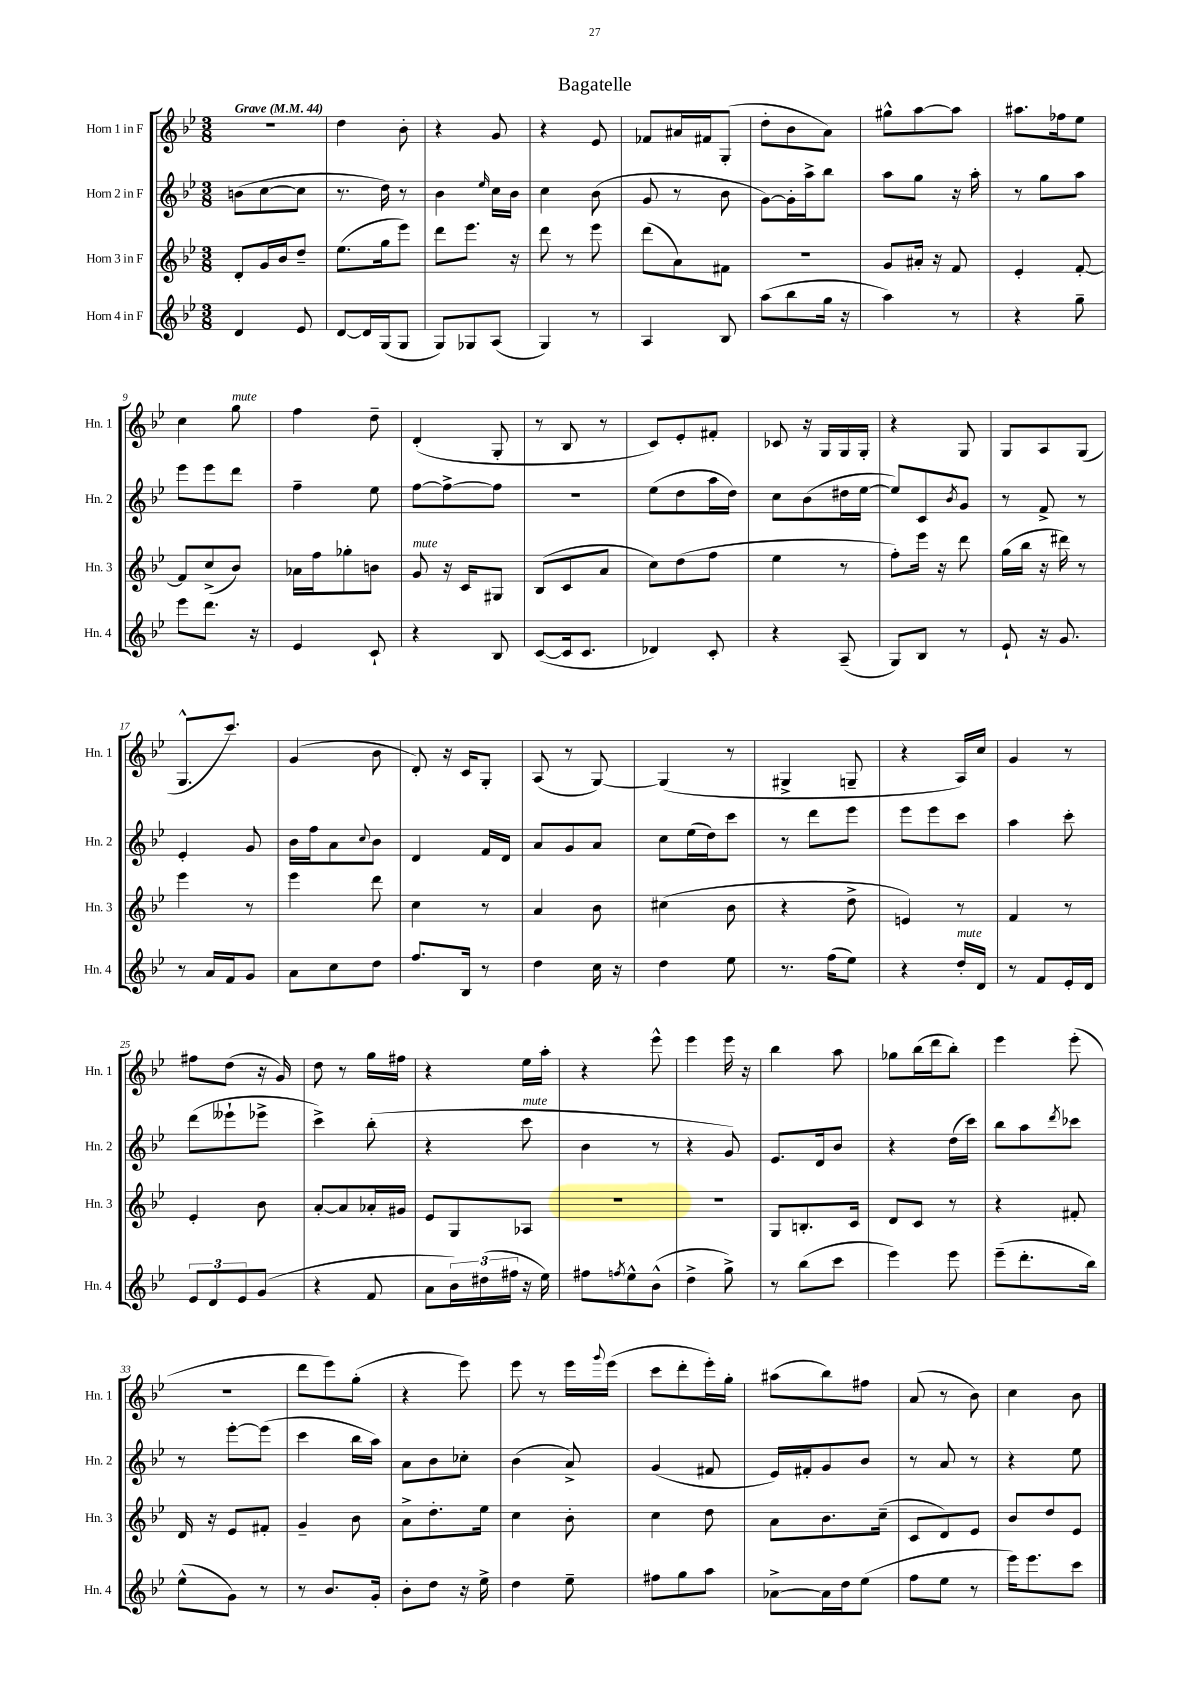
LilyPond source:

\header { title = "Bagatelle" }
<<
\new StaffGroup <<
\new Staff = "s0" \with { instrumentName = "Horn 1 in F" shortInstrumentName = "Hn. 1" } {
    \clef treble \key bes \major \numericTimeSignature \time 3/8 \tempo "Grave" 4 = 44
    R4. |
    d''4 bes'8-. |
    r4 g'8 |
    r4 ees'8 |
    fes'8 ais'16 fis'16 g8-.( |
    d''8-. bes'8 a'8) |
    gis''8-^ a''8~ a''8 |
    ais''8. fes''16 ees''8 |
    c''4 g''8^\markup { \italic "mute" } |
    f''4 d''8-- |
    d'4-.( g8-. |
    r8 bes8 r8 |
    c'8) ees'8-. fis'8-. |
    ces'8 r16 g16 g16 g16-. |
    r4 g8 |
    g8 a8 g8( |
    g8.-^ c'''8.) |
    g'4( bes'8 |
    d'8-.) r16 c'16 g8-. |
    a8( r8 g8~) |
    g4( r8 |
    gis4-> g8-- |
    r4 a16) c''16 |
    g'4 r8 |
    fis''8 d''8( r16 g'16) |
    d''8 r8 g''16 fis''16 |
    r4 ees''16 a''16-. |
    r4 ees'''8-^ |
    ees'''4 ees'''16 r16 |
    bes''4 a''8 |
    ges''8 bes''16( d'''16 bes''8-.) |
    ees'''4 ees'''8-.( |
    R4. |
    d'''8 ees'''8) g''8-.( |
    r4 ees'''8) |
    ees'''8 r8 ees'''16 \appoggiatura { g'''8 } ees'''16( |
    c'''8 d'''8-. ees'''16-.) g''16-. |
    ais''8( bes''8) fis''8 |
    a'8( r8 bes'8) |
    c''4 bes'8 \bar "|." |
}
\new Staff = "s1" \with { instrumentName = "Horn 2 in F" shortInstrumentName = "Hn. 2" } {
    \clef treble \key bes \major \numericTimeSignature \time 3/8
    b'8( c''8~ c''8 |
    r8. d''16) r8 |
    bes'4 \grace { ees''16 } c''16 bes'16 |
    c''4 bes'8( |
    g'8 r8 bes'8 |
    g'8~) g'16-. a''16-> bes''8 |
    a''8 g''8 r16 a''16-. |
    r8 g''8 a''8 |
    ees'''8 ees'''8 d'''8 |
    f''4-- ees''8 |
    f''8~ f''8~-> f''8 |
    R4. |
    ees''8( d''8 a''16 d''16) |
    c''8 bes'8( dis''16 ees''16~ |
    ees''8) c'8 \acciaccatura { bes'8 } g'8 |
    r8 f'8-> r8 |
    ees'4-. g'8 |
    bes'16 f''16 a'8 \appoggiatura { c''8 } bes'8 |
    d'4 f'16 d'16 |
    a'8 g'8 a'8 |
    c''8 ees''16( d''16) c'''8 |
    r8 d'''8 ees'''8 |
    ees'''8 ees'''8 c'''8 |
    a''4 c'''8-. |
    d'''8( eeses'''8-! ees'''8-> |
    c'''4->) bes''8-.( |
    r4 c'''8^\markup { \italic "mute" } |
    bes'4 r8 |
    r4 g'8) |
    ees'8. d'16 bes'8 |
    r4 d''16( c'''16) |
    bes''8 a''8 \acciaccatura { d'''8 } ces'''8 |
    r8 ees'''8~-. ees'''8( |
    c'''4 bes''16 a''16) |
    a'8 bes'8 ces''8-. |
    bes'4( a'8->) |
    g'4( fis'8 |
    ees'16) fis'16-. g'8 bes'8 |
    r8 a'8 r8 |
    r4 ees''8 \bar "|." |
}
\new Staff = "s2" \with { instrumentName = "Horn 3 in F" shortInstrumentName = "Hn. 3" } {
    \clef treble \key bes \major \numericTimeSignature \time 3/8
    d'8-. g'16 bes'16 d''8-- |
    ees''8.( g''16 ees'''8) |
    d'''8 ees'''8. r16 |
    d'''8 r8 ees'''8 |
    d'''8( a'8) fis'8 |
    R4. |
    g'8 ais'16-. r16 f'8 |
    ees'4-. f'8~-. |
    f'8 c''8->( bes'8) |
    aes'16 f''16 ges''8-. b'8 |
    g'8^\markup { \italic "mute" } r16 c'16 gis8 |
    bes8( c'8 a'8 |
    c''8) d''8( f''8 |
    ees''4 r8 |
    f''8-.) ees'''16 r16 d'''8 |
    g''16( bes''16 r16 dis'''16) r8 |
    ees'''4 r8 |
    ees'''4 d'''8 |
    c''4 r8 |
    a'4 bes'8 |
    cis''4( bes'8 |
    r4 d''8-> |
    e'4) r8 |
    f'4 r8 |
    ees'4-. bes'8 |
    a'8~-. a'8 aes'16-. gis'16 |
    ees'8 g8 aes8 |
    R4. |
    R4. |
    g8 b8.-. c'16 |
    d'8 c'8 r8 |
    r4 fis'8-. |
    d'16 r16 ees'8 fis'8-. |
    g'4-- bes'8 |
    a'8-> d''8.-. ees''16 |
    c''4 bes'8-. |
    c''4 d''8 |
    a'8 bes'8. c''16--( |
    c'8 d'8) ees'8 |
    bes'8 d''8 ees'8 \bar "|." |
}
\new Staff = "s3" \with { instrumentName = "Horn 4 in F" shortInstrumentName = "Hn. 4" } {
    \clef treble \key bes \major \numericTimeSignature \time 3/8
    d'4 ees'8 |
    d'8~ d'16 g16( g8 |
    g8) ges8 a8( |
    g4) r8 |
    a4 bes8 |
    a''8( bes''8 g''16 r16 |
    a''4) r8 |
    r4 g''8-- |
    ees'''8 d'''8. r16 |
    ees'4 c'8-! |
    r4 bes8 |
    c'8~( c'16 c'8. |
    des'4) c'8-. |
    r4 a8--( |
    g8) bes8 r8 |
    ees'8-! r16 g'8. |
    r8 a'16 f'16 g'8 |
    a'8 c''8 d''8 |
    f''8. bes16 r8 |
    d''4 c''16 r16 |
    d''4 ees''8 |
    r8. f''16( ees''8) |
    r4 d''16-.^\markup { \italic "mute" } d'16 |
    r8 f'8 ees'16-. d'16 |
    \tuplet 3/2 { ees'8 d'8 ees'8 } g'8( |
    r4 f'8 |
    a'8 \tuplet 3/2 { bes'16) dis''16( fis''16 } r16 ees''16) |
    fis''8 \acciaccatura { f''8 } ees''8-^ bes'8-^( |
    d''4-> g''8->) |
    r8 bes''8( c'''8 |
    ees'''4) ees'''8 |
    ees'''8--( d'''8.-. bes''16) |
    ees''8-^( g'8) r8 |
    r8 bes'8. g'16-. |
    bes'8-. d''8 r16 ees''16-> |
    d''4 ees''8-- |
    fis''8 g''8 a''8 |
    aes'8~-> aes'16 d''16 ees''8( |
    f''8 ees''8 r8 |
    ees'''16) ees'''8. c'''8 \bar "|." |
}
>>
>>
